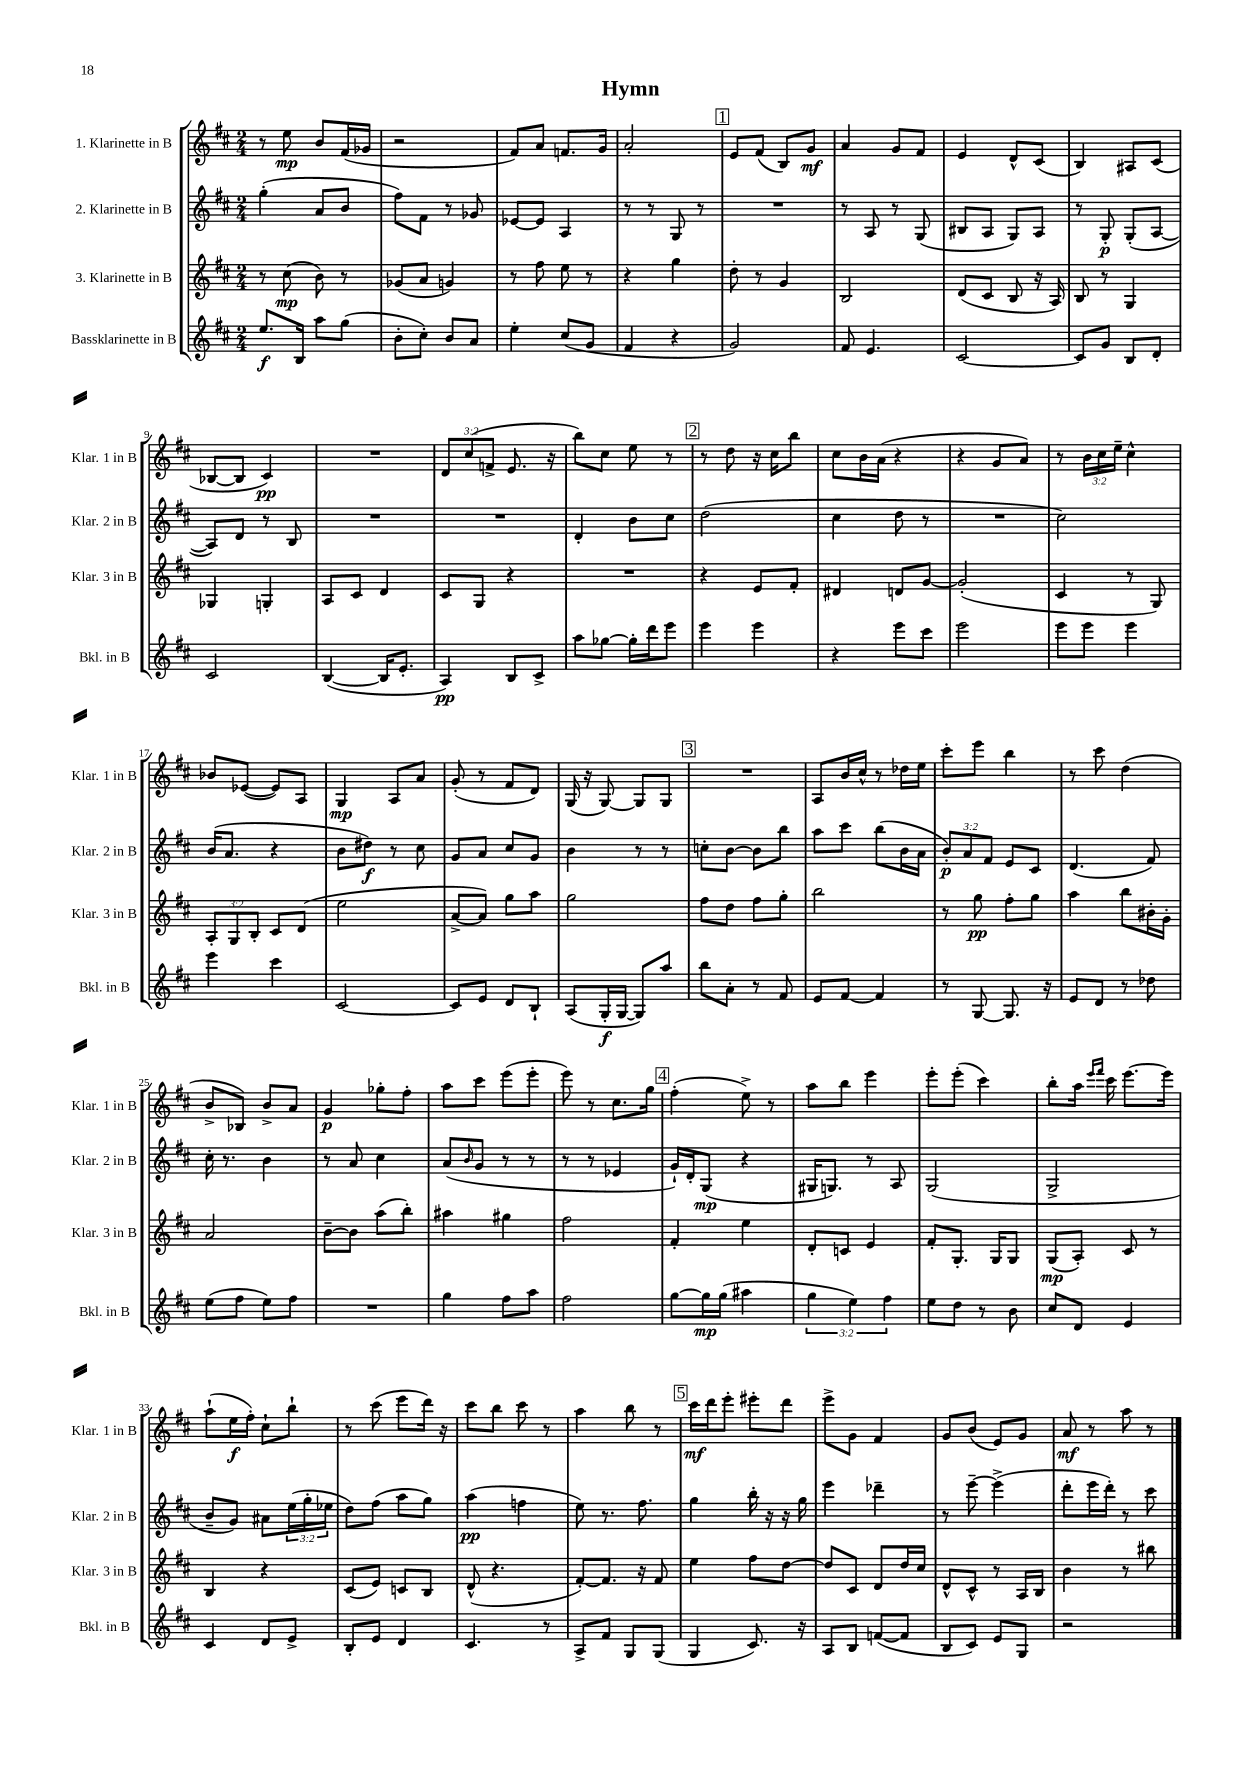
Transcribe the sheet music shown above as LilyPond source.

\header { title = "Hymn" }
<<
\new StaffGroup <<
\new Staff = "s0" \with { instrumentName = "1. Klarinette in B" shortInstrumentName = "Klar. 1 in B" } {
    \clef treble \key d \major \numericTimeSignature \time 2/4 \override Staff.TupletNumber.text = #tuplet-number::calc-fraction-text
    r8 e''8\mp b'8 fis'16( ges'16 |
    r2 |
    fis'8) a'8 f'8. g'16 |
    a'2-. |
    \mark \markup { \box "1" } e'8 fis'8( b8) g'8\mf |
    a'4 g'8 fis'8 |
    e'4 d'8-^ cis'8( |
    b4) ais8 cis'8( |
    bes8~ bes8 cis'4\pp) |
    R2 |
    \tuplet 3/2 { d'8 cis''8( f'8-> } e'8. r16 |
    b''8) cis''8 e''8 r8 |
    \mark \markup { \box "2" } r8 d''8 r16 cis''16 b''8 |
    cis''8 b'16 a'16( r4 |
    r4 g'8 a'8) |
    r8 \tuplet 3/2 { b'16 cis''16 e''16-- } cis''4-^ |
    bes'8 ees'8~( ees'8) a8 |
    g4\mp a8 a'8 |
    g'8-.( r8 fis'8 d'8) |
    g16( r16 g8~) g8 g8 |
    \mark \markup { \box "3" } R2 |
    a8 b'16 cis''16-^ r8 des''16 e''16 |
    cis'''8-. e'''8 b''4 |
    r8 cis'''8 d''4( |
    b'8-> bes8) b'8-> a'8 |
    g'4\p ges''8-. fis''8-. |
    a''8 cis'''8 e'''8( e'''8-. |
    e'''8) r8 cis''8. g''16 |
    \mark \markup { \box "4" } fis''4-.( e''8->) r8 |
    a''8 b''8 e'''4 |
    e'''8-. e'''8-.( cis'''4) |
    b''8-. a''16 \grace { e'''16 fis'''16 } cis'''16 e'''8.~ e'''16 |
    a''8-!( e''16\f fis''16-.) cis''8-! b''8-! |
    r8 cis'''8( e'''8 d'''16) r16 |
    cis'''8 b''8 cis'''8 r8 |
    a''4 b''8 r8 |
    \mark \markup { \box "5" } cis'''16\mf d'''16 e'''8-. eis'''8-. d'''8 |
    e'''8-> g'8 fis'4 |
    g'8 b'8( e'8) g'8 |
    a'8\mf r8 a''8 r8 \bar "|." |
}
\new Staff = "s1" \with { instrumentName = "2. Klarinette in B" shortInstrumentName = "Klar. 2 in B" } {
    \clef treble \key d \major \numericTimeSignature \time 2/4 \override Staff.TupletNumber.text = #tuplet-number::calc-fraction-text
    g''4-.( a'8 b'8 |
    fis''8) fis'8 r8 ges'8 |
    ees'8~ ees'8 a4 |
    r8 r8 g8 r8 |
    \mark \markup { \box "1" } R2 |
    r8 a8 r8 g8( |
    bis8 a8 g8) a8 |
    r8 g8-.\p g8-.( a8~ |
    a8) d'8 r8 b8 |
    R2 |
    R2 |
    d'4-. b'8 cis''8 |
    \mark \markup { \box "2" } d''2( |
    cis''4 d''8 r8 |
    R2 |
    cis''2) |
    b'16( a'8. r4 |
    b'8 dis''8\f) r8 cis''8 |
    g'8 a'8 cis''8 g'8 |
    b'4 r8 r8 |
    \mark \markup { \box "3" } c''8-. b'8~ b'8 b''8 |
    a''8 cis'''8 b''8( b'16 a'16 |
    \tuplet 3/2 { b'8-.\p) a'8 fis'8 } e'8 cis'8 |
    d'4.( fis'8) |
    cis''16-. r8. b'4 |
    r8 a'8 cis''4 |
    a'8( \grace { b'16 } g'8 r8 r8 |
    r8 r8 ees'4 |
    \mark \markup { \box "4" } g'16-!) d'16-. g8\mp( r4 |
    gis16 g8.) r8 a8 |
    g2( |
    g2-> |
    b'8-- g'8) ais'8 \tuplet 3/2 { e''16( g''16-. ees''16 } |
    d''8) fis''8( a''8 g''8) |
    a''4\pp( f''4 |
    e''8) r8. fis''8. |
    \mark \markup { \box "5" } g''4 b''16-. r16 r16 g''16 |
    e'''4 des'''4-- |
    r8 e'''8~-- e'''4->( |
    d'''8-. e'''16 d'''16-.) r8 cis'''8 \bar "|." |
}
\new Staff = "s2" \with { instrumentName = "3. Klarinette in B" shortInstrumentName = "Klar. 3 in B" } {
    \clef treble \key d \major \numericTimeSignature \time 2/4 \override Staff.TupletNumber.text = #tuplet-number::calc-fraction-text
    r8 cis''8\mp( b'8) r8 |
    ges'8( a'8 g'4) |
    r8 fis''8 e''8 r8 |
    r4 g''4 |
    \mark \markup { \box "1" } d''8-. r8 g'4 |
    b2 |
    d'8( cis'8 b8 r16 a16) |
    b8 r8 g4 |
    ges4 g4-. |
    a8 cis'8 d'4 |
    cis'8 g8 r4 |
    R2 |
    \mark \markup { \box "2" } r4 e'8 fis'8-. |
    dis'4 d'8 g'8~ |
    g'2-.( |
    cis'4 r8 g8) |
    \tuplet 3/2 { a8-. g8 b8-. } cis'8 d'8( |
    e''2 |
    a'8~-> a'8) g''8 a''8 |
    g''2 |
    \mark \markup { \box "3" } fis''8 d''8 fis''8 g''8-. |
    b''2 |
    r8 g''8\pp fis''8-. g''8 |
    a''4 b''8 bis'16-. g'16-. |
    a'2 |
    b'8~-- b'8 a''8( b''8-.) |
    ais''4 gis''4 |
    fis''2 |
    \mark \markup { \box "4" } fis'4-. e''4 |
    d'8-. c'8 e'4 |
    fis'8-. g8.-. g16 g8 |
    g8\mp( a8-.) cis'8 r8 |
    b4 r4 |
    cis'8( e'8) c'8 b8 |
    d'8-^( r4. |
    fis'8~-.) fis'8. r16 fis'8 |
    \mark \markup { \box "5" } e''4 fis''8 d''8~ |
    d''8 cis'8 d'8 d''16 cis''16 |
    d'8-^ cis'8-^ r8 a16 b16 |
    b'4 r8 bis''8 \bar "|." |
}
\new Staff = "s3" \with { instrumentName = "Bassklarinette in B" shortInstrumentName = "Bkl. in B" } {
    \clef treble \key d \major \numericTimeSignature \time 2/4 \override Staff.TupletNumber.text = #tuplet-number::calc-fraction-text
    e''8.\f b16 a''8 g''8( |
    b'8-. cis''8-.) b'8 a'8 |
    e''4-. cis''8( g'8 |
    fis'4 r4 |
    \mark \markup { \box "1" } g'2) |
    fis'8 e'4. |
    cis'2~ |
    cis'8 g'8 b8 d'8-. |
    cis'2 |
    b4~( b16 e'8.-. |
    a4\pp) b8 cis'8-> |
    a''8 ges''8~ ges''16-. d'''16 e'''8 |
    \mark \markup { \box "2" } e'''4 e'''4 |
    r4 e'''8 cis'''8 |
    e'''2 |
    e'''8 e'''8 e'''4 |
    e'''4 cis'''4 |
    cis'2~ |
    cis'8 e'8 d'8 b8-! |
    a8( g16-.\f g16~ g8) a''8 |
    \mark \markup { \box "3" } b''8 a'8-. r8 fis'8 |
    e'8 fis'8~ fis'4 |
    r8 g8~ g8. r16 |
    e'8 d'8 r8 des''8 |
    e''8( fis''8 e''8) fis''8 |
    R2 |
    g''4 fis''8 a''8 |
    fis''2 |
    \mark \markup { \box "4" } g''8~ g''16\mp g''16( ais''4 |
    \tuplet 3/2 { g''4 e''4) fis''4 } |
    e''8 d''8 r8 b'8 |
    cis''8 d'8 e'4 |
    cis'4 d'8 e'8-> |
    b8-. e'8 d'4 |
    cis'4. r8 |
    a8-> fis'8 g8 g8( |
    \mark \markup { \box "5" } g4 cis'8.) r16 |
    a8 b8 f'8~( f'8 |
    b8 cis'8) e'8 g8 |
    r2 \bar "|." |
}
>>
>>
